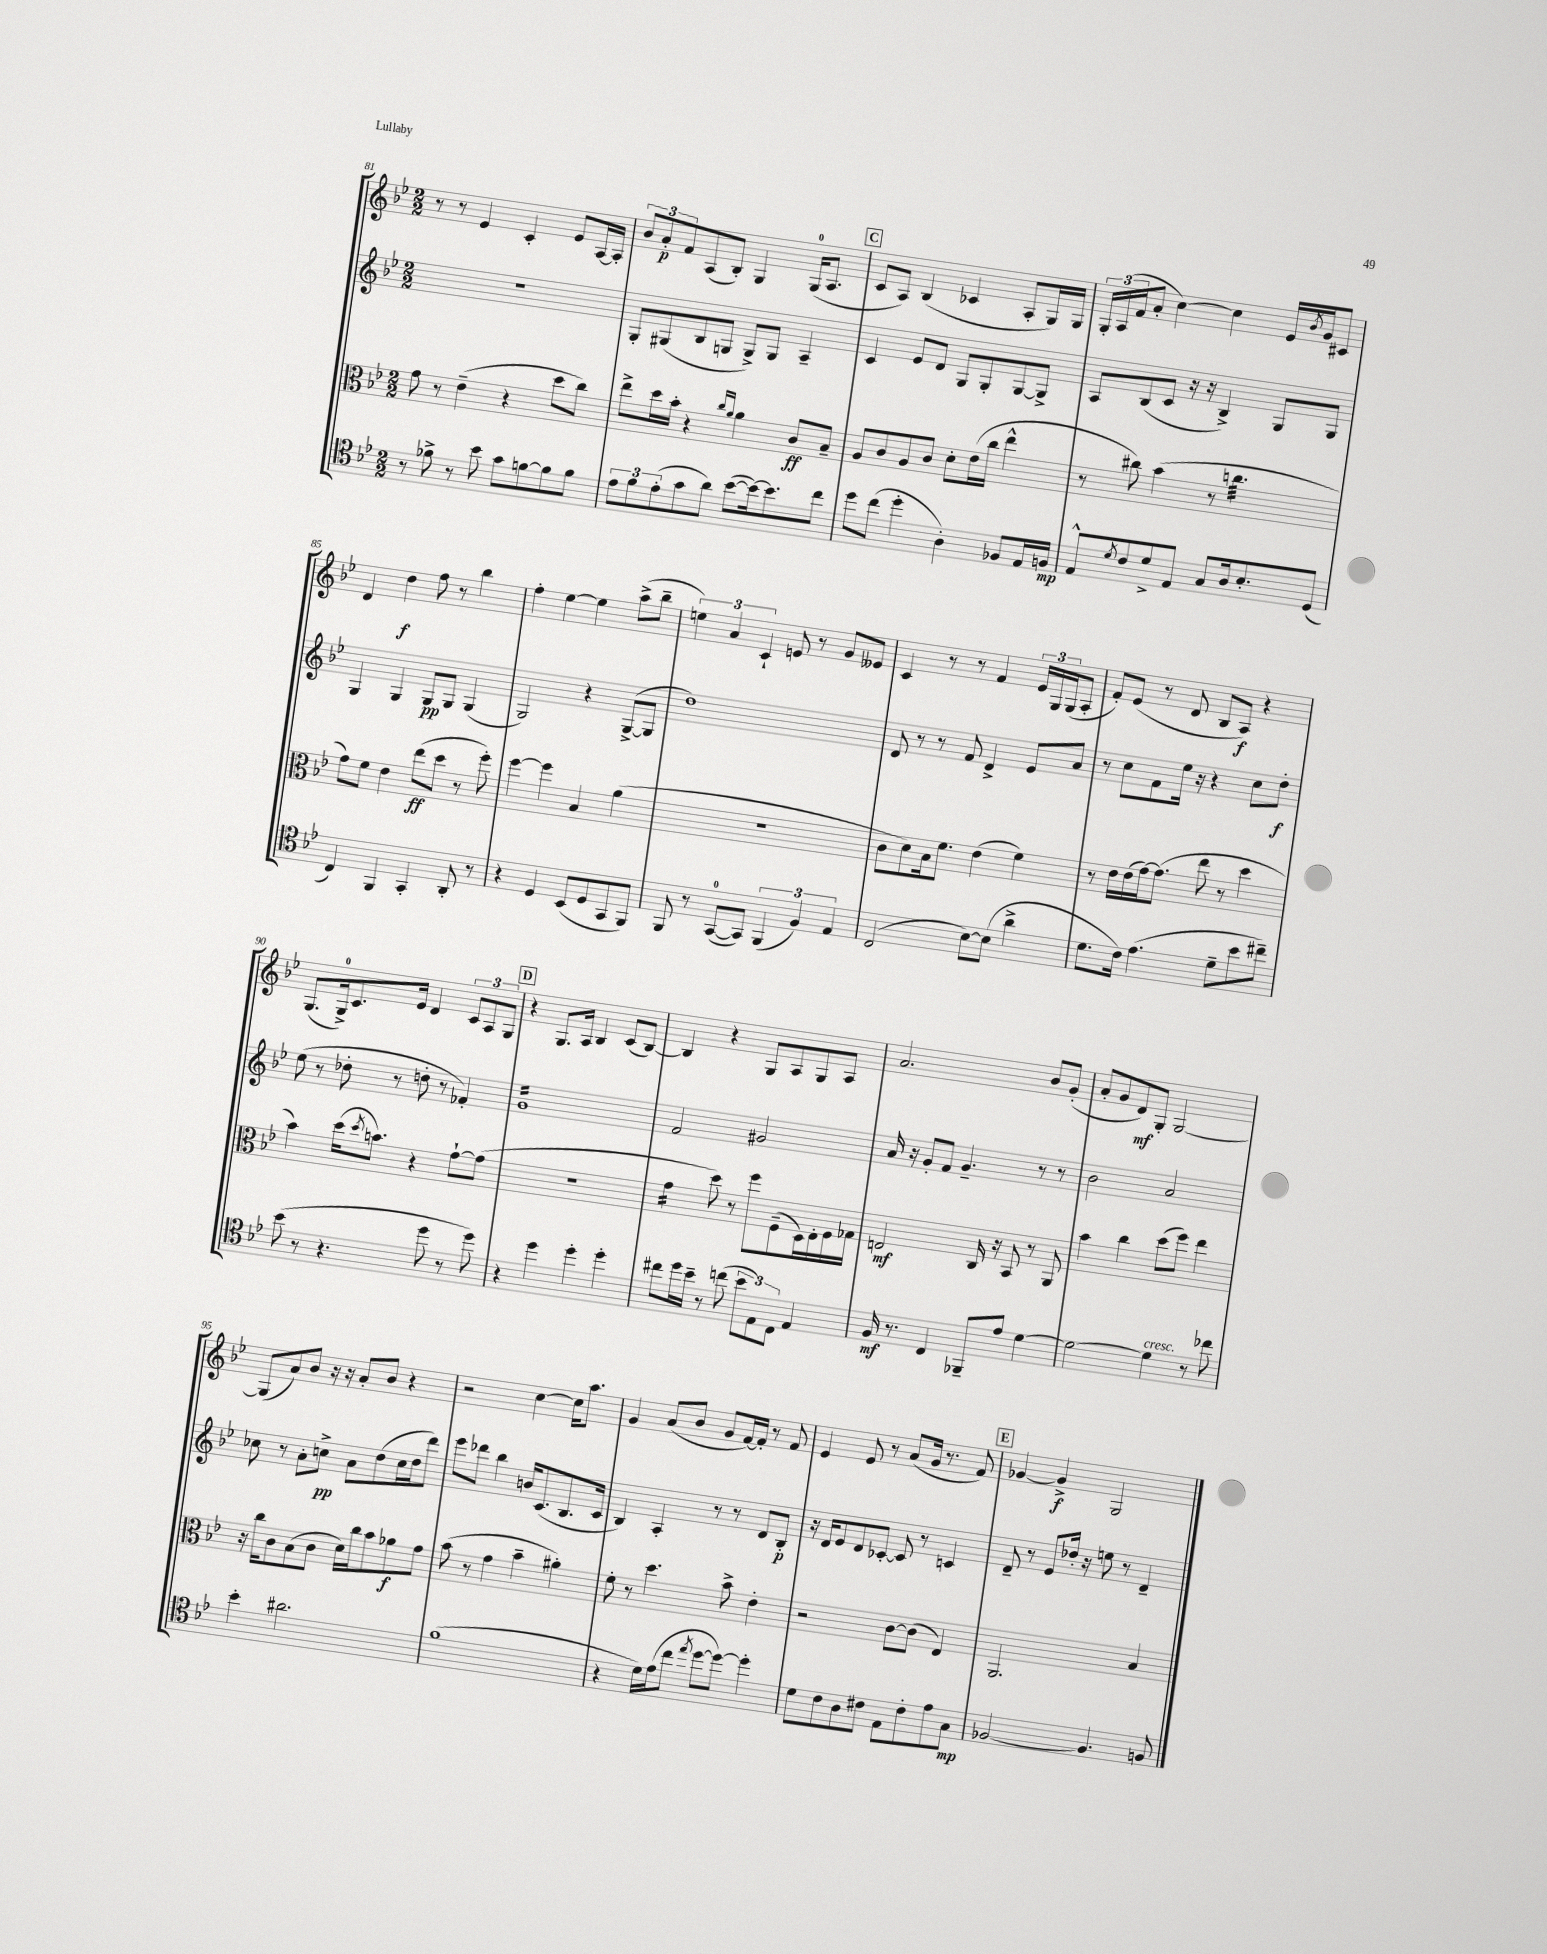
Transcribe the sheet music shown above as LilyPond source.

<<
\new StaffGroup <<
\new Staff = "s0" {
    \clef treble \key bes \major \numericTimeSignature \time 2/2
    r8 r8 ees'4 c'4-. ees'8 a16~ a16-. |
    \tuplet 3/2 { bes'8 a'8-.\p f'8 } a8( bes8-.) g4 g16-0( a8. |
    \mark \markup { \box "C" } c'8 a8) bes4( ces'4 a8-. g16) g16 |
    \tuplet 3/2 { g16-. a16( f'16 } a'8-. c''4~) c''4 ees'16 \acciaccatura { bes'8 } g'16 cis'8 |
    d'4 d''4\f f''8 r8 bes''4 |
    f''4-. ees''4~ ees''4 a''8->( bes''8-- |
    \tuplet 3/2 { e''4) a'4 c'4-! } e'8 r8 g'8 eeses'8 |
    c'4 r8 r8 f'4 \tuplet 3/2 { ees'16 g16 g16( } a8-. |
    f'8-.) ees'8( r8 d'8 bes8 a8\f) r4 |
    g8.( g16-0->) c'8. ees'16 d'4 \tuplet 3/2 { c'8 a8 g8 } |
    \mark \markup { \box "D" } r4 g8. a16 bes4 c'8( bes8~) |
    bes4 r4 g8 a8 g8 a8 |
    a'2. bes'8 g'8-.( |
    a'8-. g'8 d'8\mf) g8-. g2~ |
    g8( a'8) bes'8 r16 r16 a'8-. bes'8 r4 |
    r2 c''4~ c''16 a''8. |
    g'4 a'8( bes'8 g'8 f'16~) f'16-. r8 f'8 |
    ees'4 ees'8 r8 a'8( g'16 r8. f'8) |
    \mark \markup { \box "E" } ges'4~ ges'4->\f g2 \bar "|." |
}
\new Staff = "s1" {
    \clef treble \key bes \major \numericTimeSignature \time 2/2
    R1 |
    g8-. gis8( bes8 g8 g8->) g8 a4-- |
    \mark \markup { \box "C" } c'4 ees'8 d'8 g8 g8-. g8~ g8-> |
    a8 bes8( c'8 r16 r16 bes4->) g8 g8 |
    g4 g4 g8\pp g8 g4( |
    g2) r4 g8~->( g8 |
    d''1) |
    d'8 r8 r8 f'8 d'4-> ees'8 a'8 |
    r8 c''8 f'8 ees''16 r16 r4 c''8 d''8-.\f |
    ees''8( r8 des''8-. r8 d''8-. r8 fes'4-.) |
    \mark \markup { \box "D" } g'1:16 |
    f'2 gis'2 |
    a'16 r16 g'8-. f'8 g'4.-- r8 r8 |
    bes'2 a'2 |
    ces''8 r8 a'8-. c''8->\pp a'8 d''8( c''16 d''16 d'''8) |
    ees'''8 des'''8 bes''4 b'16 c'8.( bes8. c'16 |
    bes4) a4-. r8 r8 d'8 bes8-.\p |
    r16 d'16 ees'8 d'8 ces'8~-. ces'8 r8 c'4 |
    \mark \markup { \box "E" } d'8-- r8 ees'8 des''16-. r16 e''8 r8 d'4-- \bar "|." |
}
\new Staff = "s2" {
    \clef alto \key bes \major \numericTimeSignature \time 2/2
    g'8 r8 ees'4--( r4 d''8 c''8) |
    ees''8-> d''16 bes'16-. r4 \grace { c''16 a'16 } a'4 c'8\ff bes8-- |
    \mark \markup { \box "C" } a8 c'8 a8 c'8 d'8-. ees'16( c''16 ees''4-^ |
    r8 cis''8) bes'4( r8 c''4.:32 |
    g'8) f'8 ees'4 ees''8\ff( d''8 r8 f''8-.) |
    f''4~ f''4 bes4 a'4( |
    r1 |
    c'8 d'8) bes16 f'8. ees'4( f'4) |
    r8 ees'16 ees'16( g'16~) g'8.( ees''8 r8 d''4 |
    bes'4) d''16( \acciaccatura { d''8 } b'8.) r4 g'8~-! g'8( |
    \mark \markup { \box "D" } R1 |
    g'4:16 d''8) r8 f''8 f8--( d16) ees16-. f16 ges16 |
    e2\mf c16 r16 bes,8 r8 a,8 |
    bes'4 c''4 d''8( f''8) ees''4 |
    r16 c''16 c'8 bes8( c'8 d'16) c''16 bes'8 aes'8\f g'8 |
    bes'8( r8 g'4 bes'4-- ais'4-.) |
    f'8-. r8 d''4. bes'8-> ees'4-. |
    r2 c'8~ c'8( ees4) |
    \mark \markup { \box "E" } a,2. bes4 \bar "|." |
}
\new Staff = "s3" {
    \clef tenor \key bes \major \numericTimeSignature \time 2/2
    r8 fes'8-> r8 bes'8 g'8 f'8~ f'8 f'8 |
    \tuplet 3/2 { ees'8 f'8 ees'8-.( } g'8 a'8) bes'8~( bes'16~) bes'8. c''8 |
    \mark \markup { \box "C" } d''8 c''8( d''4-. a4-.) fes8 ees16 f16\mp |
    ees8-^ \acciaccatura { d'8 } c'8 d'8-> ees8 g8 a16 bes8.-. d8( |
    c4) f,4 g,4-. a,8-. r8 |
    r4 d4 bes,8( d8 g,8 f,8) |
    f,8 r8 g,8-0~( g,8) \tuplet 3/2 { f,4( f4) ees4 } |
    c2( bes8~) bes8( a'4-> |
    d'8. c'16) ees'4.( d'8-- bes'8 cis''8--) |
    bes'8( r8 r4. d''8 r8 d''8) |
    \mark \markup { \box "D" } r4 d''4 d''4-. d''4-. |
    cis''8 d''16 bes'16-- r8 c''8( \tuplet 3/2 { bes'8 ees8) c8 } ees4 |
    f16\mf r8. c4 fes,8-- ees'8 d'4~ |
    d'2~ d'4^\markup { \italic "cresc." } r8 ces''8 |
    bes'4-. ais'2. |
    f'1( |
    r4 d'16) ees'16( c''8 \acciaccatura { ees''8 } d''8~ d''8~) d''4-. |
    d'8 c'8 a8 cis'8 ees8 cis'8-. ees'8 g8\mp |
    \mark \markup { \box "E" } fes2~ fes4. f8 \bar "|." |
}
>>
>>
\layout { \context { \Score currentBarNumber = #81 } }
